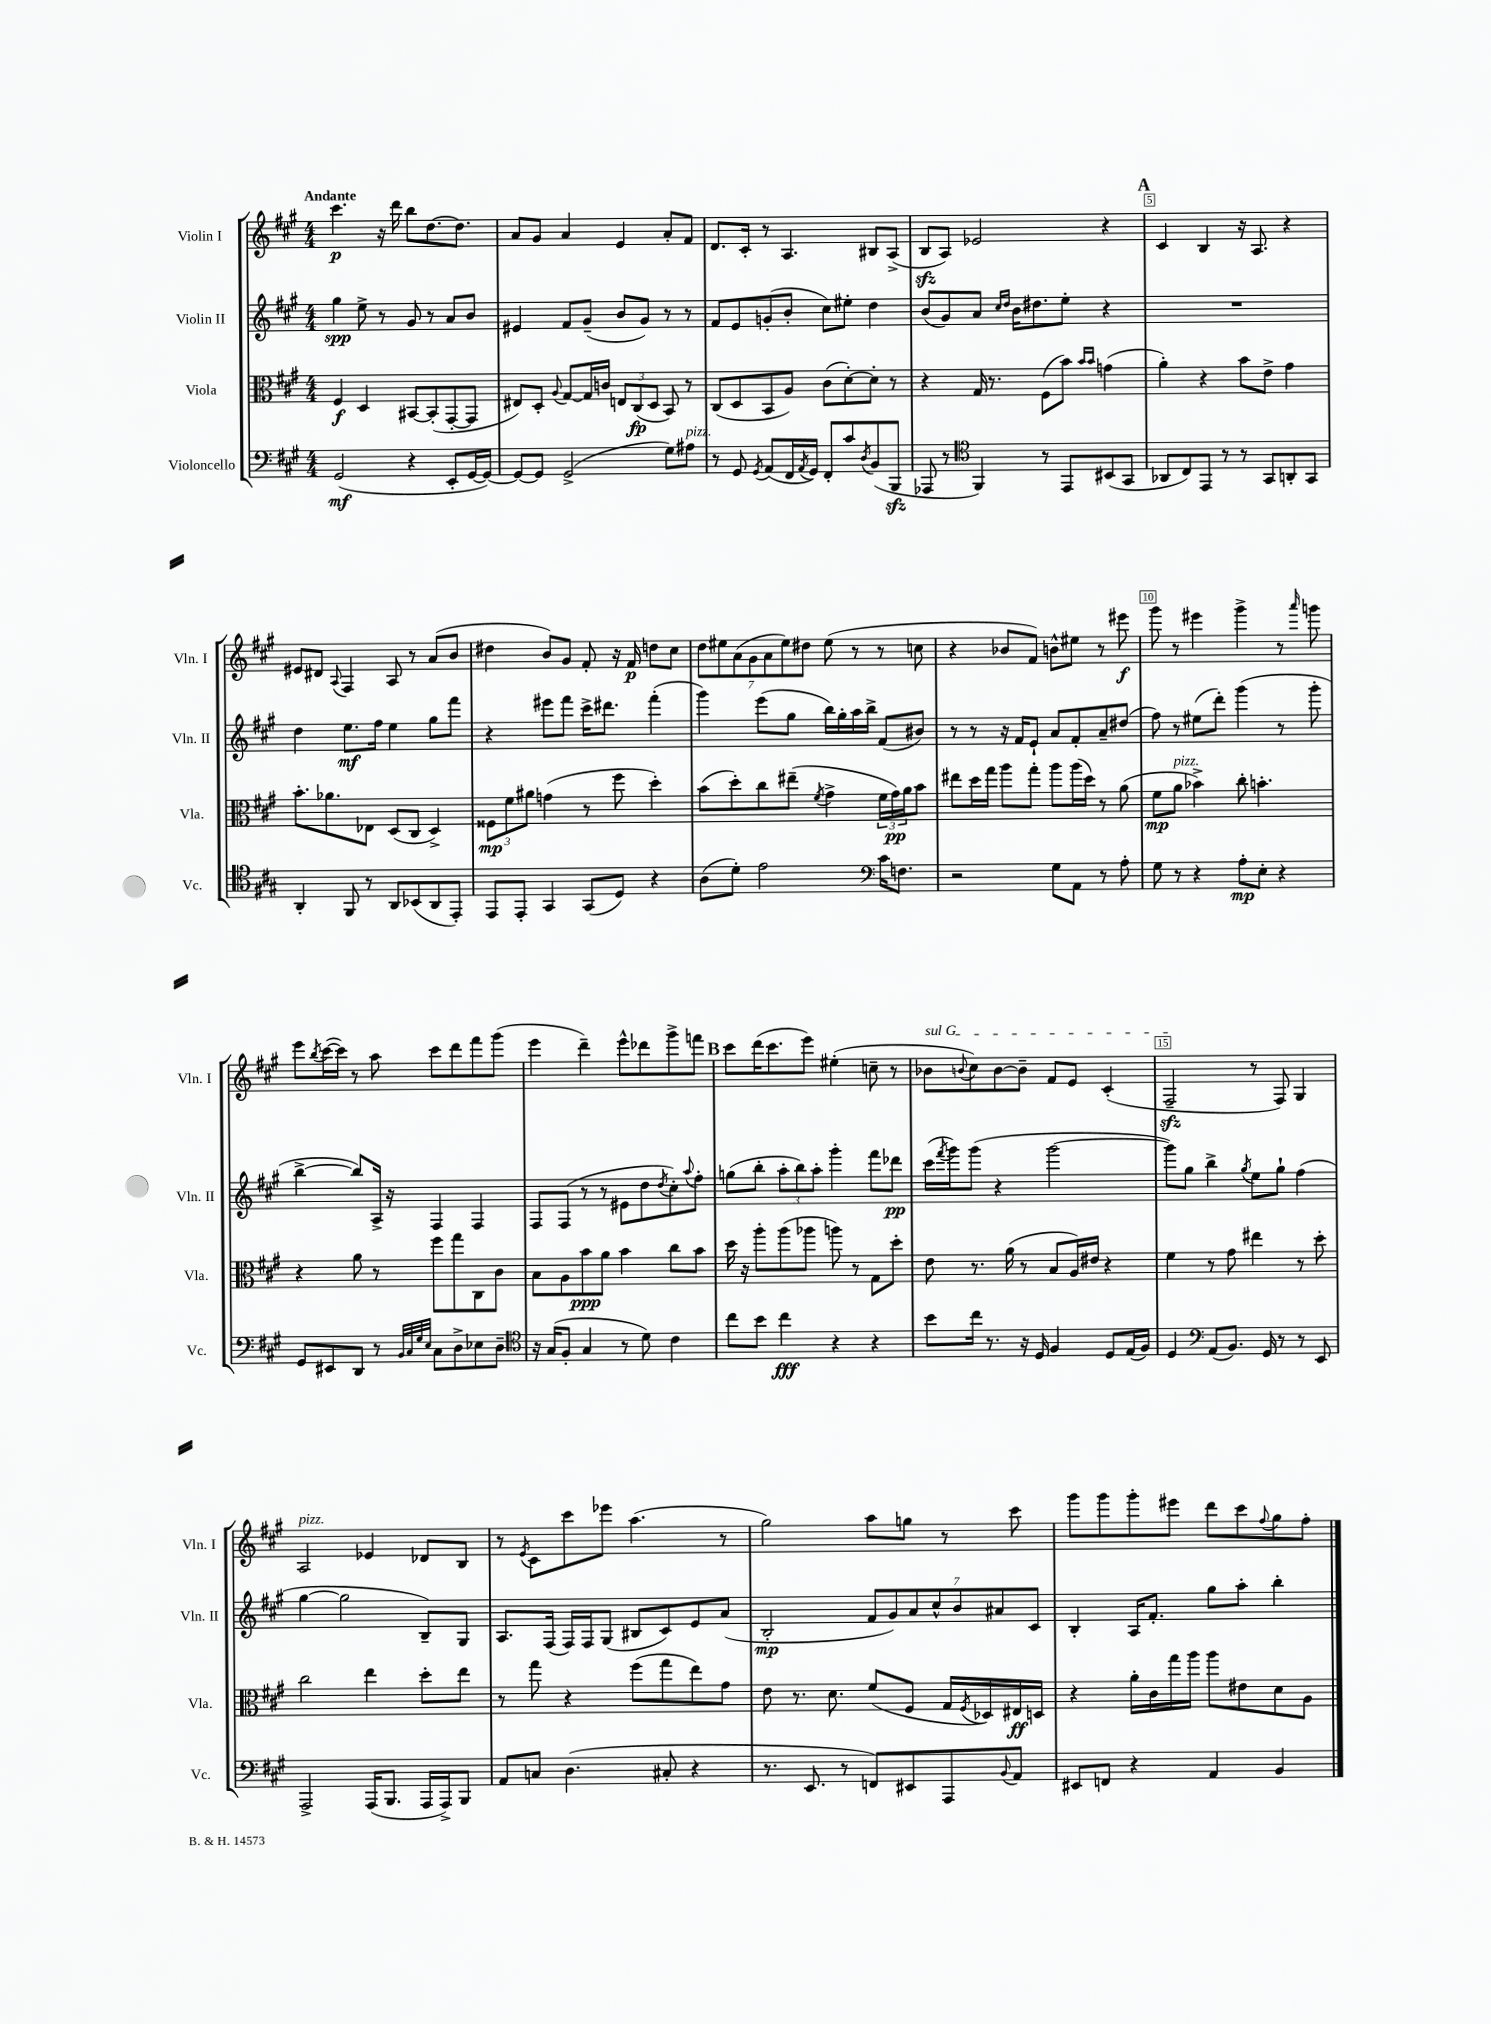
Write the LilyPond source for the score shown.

<<
\new StaffGroup <<
\new Staff = "s0" \with { instrumentName = "Violin I" shortInstrumentName = "Vln. I" } {
    \clef treble \key a \major \numericTimeSignature \time 4/4 \tempo "Andante"
    cis'''4.\p r16 d'''16 b''8 d''8.~ d''8. |
    a'8 gis'8 a'4 e'4 a'8-. fis'8 |
    d'8. cis'16-. r8 a4. bis8 a8->( |
    b8\sfz a8) ees'2 r4 |
    \mark \markup { \bold "A" } cis'4 b4 r16 a8. r4 |
    eis'8 dis'8 \appoggiatura { a8 } fis4 a8 r8 a'8( b'8 |
    dis''4 b'8) gis'8 fis'8-. r16 fis'16\p d''8 cis''8 |
    \tuplet 7/4 { d''8 eis''8 a'8( gis'8 a'8 eis''8) dis''8 } eis''8( r8 r8 c''8 |
    r4 bes'8 fis'8) b'8-^ eis''8 r8 eis'''8\f |
    gis'''8 r8 eis'''4 gis'''4-> r8 \grace { a'''16 } g'''8 |
    e'''8 \acciaccatura { b''8 } cis'''16~( cis'''16) r8 a''8 cis'''8 d'''8 fis'''8 gis'''8( |
    e'''4 d'''4--) e'''8-^ des'''8 gis'''8-> f'''8 |
    \mark \markup { \bold "B" } cis'''8 d'''16( cis'''8. e'''8) eis''4-.( c''8-- r8 |
    \once \override TextSpanner.bound-details.left.text = \markup { \italic "sul G" } bes'8\startTextSpan \appoggiatura { b'8 } cis''8) b'8~ b'8-- fis'8 e'8 cis'4-.( |
    fis2--\sfz\stopTextSpan r8 fis8) gis4 |
    a2^\markup { \italic "pizz." } ees'4 des'8 b8 |
    r8 \acciaccatura { e'8 } cis'8 cis'''8 ees'''8 a''4.( r8 |
    gis''2) a''8 g''8 r8 cis'''8 |
    gis'''8 gis'''8 gis'''8-. eis'''8 d'''8 cis'''8 \appoggiatura { fis''8 } gis''8 fis''8-. \bar "|." |
}
\new Staff = "s1" \with { instrumentName = "Violin II" shortInstrumentName = "Vln. II" } {
    \clef treble \key a \major \numericTimeSignature \time 4/4
    gis''4\spp e''8-> r8 gis'8 r8 a'8 b'8 |
    eis'4 fis'8 gis'8--( b'8 gis'8) r8 r8 |
    fis'8 e'8 g'8-.( b'8-. cis''8) eis''8-. d''4 |
    b'8( gis'8) a'8 \grace { cis''16 d''16 } b'16 dis''8. e''8-. r4 |
    \mark \markup { \bold "A" } R1 |
    d''4 e''8.\mf fis''16 e''4 gis''8 fis'''8 |
    r4 eis'''8 fis'''8 cis'''16-> dis'''8. fis'''4-.( |
    gis'''4) e'''8( gis''8 b''16) gis''16-. a''16 b''16-> fis'8( bis'8) |
    r8 r8 r16 fis'16 e'8-! a'8 fis'8-. a'8-- dis''8( |
    fis''8) r8 eis''8( d'''8-.) gis'''4( r8 gis'''8-. |
    b''4~-> b''8) a16-> r16 fis4 fis4 |
    fis8 fis8( r8 r8 eis'8 d''8 \acciaccatura { d''8 } cis''8-.) \appoggiatura { a''8 } fis''8-. |
    \mark \markup { \bold "B" } g''8( b''8-. \tuplet 3/2 { a''8-. b''8) a''8-. } gis'''4-. fis'''8 des'''8\pp |
    cis'''16( \acciaccatura { fis'''8 } gis'''16) gis'''8( r4 gis'''2~ |
    gis'''8) gis''8 b''4-> \acciaccatura { gis''8 } e''8 gis''8-! fis''4( |
    gis''4~ gis''2 b8--) gis8 |
    a8. fis16( fis16) fis16 gis8( bis8 cis'8) e'8 a'8( |
    b2-.\mp \tuplet 7/4 { fis'8 gis'8) a'8 cis''8-^ b'8 ais'8 cis'8 } |
    b4-. a16 fis'8.-. gis''8 a''8-. b''4-. \bar "|." |
}
\new Staff = "s2" \with { instrumentName = "Viola" shortInstrumentName = "Vla." } {
    \clef alto \key a \major \numericTimeSignature \time 4/4
    fis4\f d4 bis,8~ bis,8-.( gis,8~-. gis,8 |
    eis8) d8-. \appoggiatura { a8 } gis8~ gis16 c'16 \tuplet 3/2 { e8 cis8\fp( d8 } b,8) r8 |
    cis8( d8 b,8 a8) cis'8( d'8~-.) d'8-. r8 |
    r4 gis16 r8. fis8( b'8) \grace { b'16 b'16 } g'4( |
    \mark \markup { \bold "A" } a'4-.) r4 b'8 e'8-> gis'4 |
    b'8.-. aes'8. ees8 d8( cis8 d4->) |
    \tuplet 3/2 { fisis8\mp fis'8 ais'8 } g'4( r8 fis''8 d''4-.) |
    b'8( d''8-.) cis''8 eis''8--( \acciaccatura { fis'8 } gis'4-> \tuplet 3/2 { fis'16 gis'16\pp) a'16 } b'8 |
    eis''8 d''16 gis''16 a''8 gis''8-. a''8 a''16( d''16) r8 a'8( |
    fis'8\mp a'8^\markup { \italic "pizz." } bes'4->) cis''8-. b'4.-. |
    r4 a'8 r8 fis''8 gis''8 cis8 cis'8 |
    b8 a8 b'8\ppp a'8 b'4 cis''8 b'8 |
    \mark \markup { \bold "B" } d''16 r16 a''8-. a''8( aes''8 a''8) r8 gis8 d''8-. |
    e'8 r8. a'16( r8 b8 a16) eis'16 r4 |
    fis'4 r8 gis'8 eis''4 r8 d''8-. |
    cis''2 e''4 d''8-. e''8 |
    r8 gis''8 r4 fis''8( gis''8 e''8) gis'8 |
    e'8 r8. d'8. fis'8( fis8 gis16 \acciaccatura { fis8 } des16) eis16\ff d16 |
    r4 a'16-. cis'16 gis''16 a''16 a''8 eis'8 d'8 a8 \bar "|." |
}
\new Staff = "s3" \with { instrumentName = "Violoncello" shortInstrumentName = "Vc." } {
    \clef bass \key a \major \numericTimeSignature \time 4/4
    gis,2\mf( r4 e,8-. gis,16~ gis,16~) |
    gis,8~ gis,8 gis,2->( gis8) ais8^\markup { \italic "pizz." } |
    r8 gis,8 \acciaccatura { gis,8 } a,8( fis,16 \acciaccatura { a,8 } gis,16) fis,8-. cis'8 \acciaccatura { d8 } b,8( b,,8\sfz |
    aes,,8 r8 \clef tenor fis,4) r8 e,8 bis,8( gis,8 |
    \mark \markup { \bold "A" } aes,8 cis8) e,8 r8 r8 gis,8 a,8-. gis,8 |
    a,4-. fis,8 r8 a,8 bes,8( a,8 e,8-.) |
    e,8 e,8-. gis,4 gis,8( d8) r4 |
    a8( d'8-.) e'2 \clef bass cis'16 f8. |
    r2 gis8 a,8 r8 a8-. |
    gis8 r8 r4 a8-.\mp e8-. r4 |
    gis,8 eis,8 d,8 r8 \grace { b,32 cis32 gis32 e32 } cis8 d8-> ees8 d8-- |
    \clef tenor r16 gis16( fis8-. gis4 r8 d'8) cis'4 |
    \mark \markup { \bold "B" } cis''8 b'8 cis''4\fff r4 r4 |
    b'8 cis''16 r8. r16 d16 fis4 d8 e16( fis16) |
    d4 \clef bass a,8( b,8.) gis,16 r8 r8 e,8 |
    a,,2-> a,,16( b,,8. a,,16 a,,16->) b,,8 |
    a,8 c8 d4.( cis8-. r4 |
    r8. e,8. r8 f,8) eis,8 a,,8 \appoggiatura { b,8 } a,8 |
    eis,8 f,8 r4 a,4 b,4 \bar "|." |
}
>>
>>
\layout { \context { \Score \override BarNumber.break-visibility = ##(#f #t #t) barNumberVisibility = #(every-nth-bar-number-visible 5) \override BarNumber.stencil = #(make-stencil-boxer 0.1 0.3 ly:text-interface::print) } }
